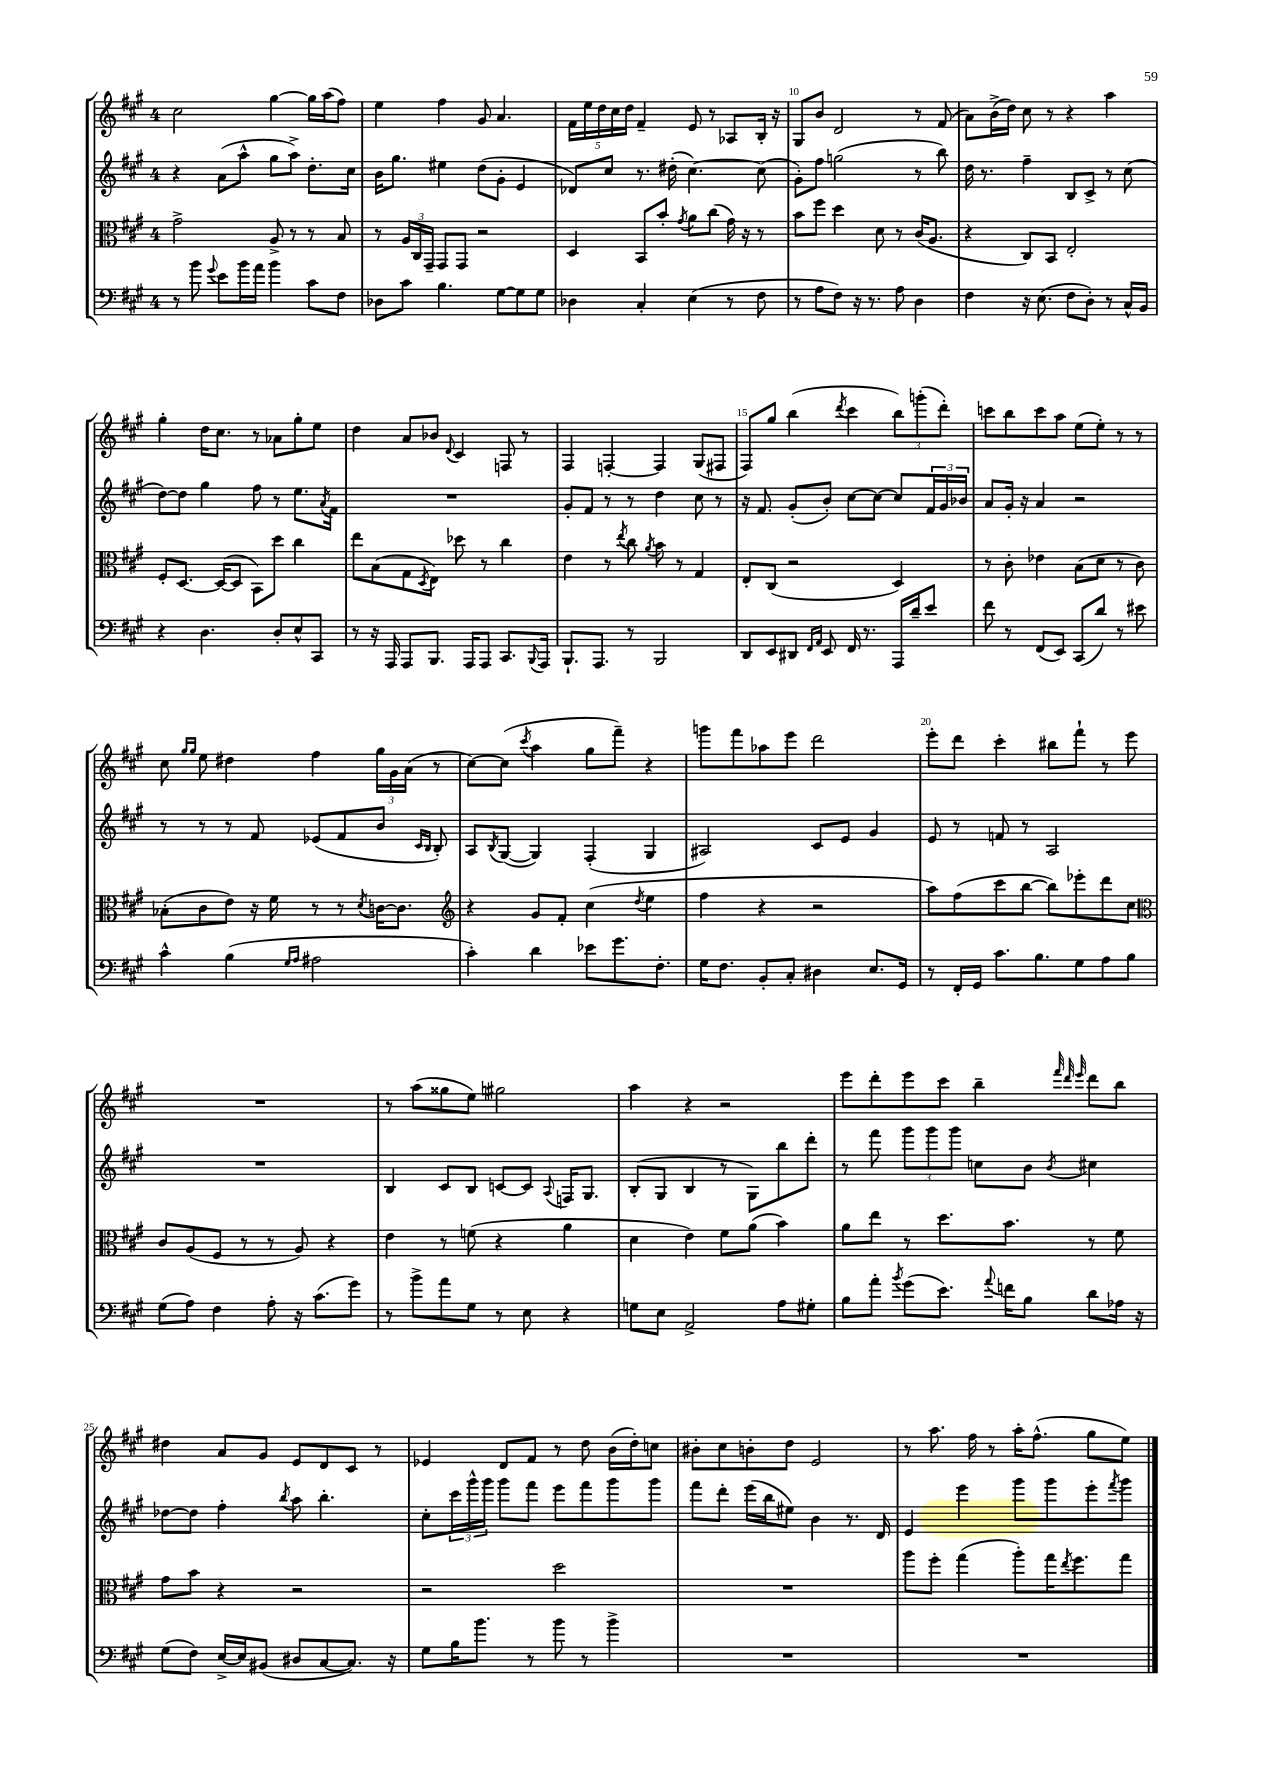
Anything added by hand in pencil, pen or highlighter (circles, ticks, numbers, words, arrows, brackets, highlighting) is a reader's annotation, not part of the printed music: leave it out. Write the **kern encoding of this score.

**kern	**kern	**kern	**kern
*staff4	*staff3	*staff2	*staff1
*clefF4	*clefC3	*clefG2	*clefG2
*k[f#c#g#]	*k[f#c#g#]	*k[f#c#g#]	*k[f#c#g#]
*M4/4	*M4/4	*M4/4	*M4/4
8r	2g#^	4r	2cc#
8b	.	.	.
8qqg#	.	.	.
8e	.	(8a	.
16b	.	8aa^^	.
16a	.	.	.
4b	8A^	8gg#	[4gg#
.	8r	8aa^)	.
8c#	8r	8.dd'	16gg#]
.	.	.	(16aa
8F#	8B	.	8ff#)
.	.	16cc#	.
=	=	=	=
8D-	8r	16b	4ee
.	.	8.gg#	.
8c#	24A	.	.
.	24C#	.	.
.	24GG#~	.	.
4.B	8GG#	4ee#	4ff#
.	8GG#	.	.
.	2r	(8dd	8g#
[8G#	.	8g#'	4.a
8G#]	.	4e	.
8G#	.	.	.
=	=	=	=
4D-	4D	8d-)	20f#
.	.	.	20ee
.	.	.	20dd
.	.	8cc#	.
.	.	.	20cc#
.	.	.	20dd
4C#'	8BB	8.r	4f#~
.	8b'	.	.
.	.	(16dd#'	.
.	8qg#	.	.
(4E	8a	[4.cc#)	8e
.	(8cc#	.	8r
8r	16g#)	.	8A-
.	16r	.	.
8F#	8r	(8cc#]	16B'
.	.	.	16r
=	=	=	=
8r	8b	8g#')	8G#
8A	8ff#	8ff#	8b
8F#)	4dd	(2gg	2d
16r	.	.	.
8.r	.	.	.
.	8d	.	.
8A	8r	.	.
4D	(16c#	8r	8r
.	8.A	.	.
.	.	8bb)	(8f#
=	=	=	=
4F#	4r	16dd	8a)
.	.	8.r	.
.	.	.	(16b^
.	.	.	16dd)
16r	8C#)	4ff#~	8cc#
(8.E	.	.	.
.	8BB	.	8r
8F#	2E'	8B	4r
8D')	.	8c#^	.
8r	.	8r	4aa
16C#^^	.	(8cc#	.
16BB	.	.	.
=	=	=	=
4r	8F#'	[8dd)	4gg#'
.	[8.D	8dd]	.
4.D	.	4gg#	16dd
.	(16D_	.	8.cc#
.	8D]	.	.
.	8BB)	8ff#	8r
8D'	8dd	8r	8a-
8E^^	4cc#	8.ee	8gg#'
8CC#	.	.	8ee
.	.	8qa	.
.	.	16f#	.
=	=	=	=
8r	8ee	1r	4dd
16r	(8B	.	.
16AAA	.	.	.
8AAA	8G#	.	8a
.	8qD	.	.
8.BBB	8E)	.	8b-
.	.	.	8qqd
.	8dd-	.	4c#
16AAA	.	.	.
8AAA	8r	.	.
8.CC#	4cc#	.	8F
.	.	.	8r
8qqBBB	.	.	.
16AAA	.	.	.
=	=	=	=
8.BBB`	4e	8g#'	4F#
.	.	8f#	.
8.AAA	.	.	.
.	8r	8r	[4F'
.	8qee	.	.
8r	8cc#	8r	.
.	8qa	.	.
2BBB	8b	4dd	4F]
.	8r	.	.
.	4G#	8cc#	(8G#
.	.	8r	8F#
=	=	=	=
8DD	8E'	16r	8F#)
.	.	8.f#	.
8EE	(8C#	.	8gg#
8DD#	2r	(8g#'	(4bb
16qqFF#	.	.	.
16qqAA	.	.	.
8EE	.	8b')	.
.	.	.	8qddd
16FF#	.	[8cc#	4ccc#
8.r	.	.	.
.	.	8cc#_	.
16AAA	4D)	8cc#]	12bb)
16d~	.	.	.
.	.	.	(12ggg'
8e	.	24f#	.
.	.	24g#	12ddd')
.	.	24b-	.
=	=	=	=
8f#	8r	8a	8ccc
8r	8c#'	16g#'	8bb
.	.	16r	.
(8FF#	4e-	4a	8ccc
8EE)	.	.	8aa
(8CC#	(8B	2r	(8ee
8d)	8d	.	8ee')
8r	8r	.	8r
8e#	8c#)	.	8r
=	=	=	=
4c#^^	(8B-'	8r	8cc#
.	.	.	16qqgg#
.	.	.	16qqgg#
.	8c#	8r	8ee
(4B	8e)	8r	4dd#
.	16r	8f#	.
.	16f#	.	.
16qqG#	.	.	.
16qqA	.	.	.
2A#	8r	(8e-	4ff#
.	8r	8f#	.
.	8qd	.	.
.	[16c	8b	24gg#
.	.	.	24g#
.	8.c]	.	.
.	.	.	(24a
.	.	16qqc#	.
.	.	16qqB	.
.	.	8B')	8r
=	=	=	=
*	*clefG2	*	*
4c#')	4r	8A	[8cc#)
.	.	8qB	.
.	.	([8G#	(8cc#]
.	.	.	8qccc#
4d	8g#	4G#])	4aa
.	8f#'	.	.
8e-	(4cc#	(4F#'	8gg#
8.g#	.	.	8fff#~)
.	8qdd	.	.
.	4ee	4G#	4r
8.F#'	.	.	.
=	=	=	=
16G#	4ff#	2A#)	8ggg
8.F#	.	.	.
.	.	.	8fff#
8BB'	4r	.	8aa-
8C#'	.	.	8eee
4D#	2r	8c#	2ddd
.	.	8e	.
8.E	.	4g#	.
16GG#	.	.	.
=	=	=	=
8r	8aa)	8e	8eee'
16FF#'	(8ff#	8r	8ddd
16GG#	.	.	.
8.c#	8ccc#	8f	4ccc#'
.	[8bb	8r	.
8.B	.	.	.
.	8bb])	2A	8bb#
8G#	8eee-'	.	8fff#`
8A	8ddd	.	8r
8B	8cc#	.	8eee
=	=	=	=
*	*clefC3	*	*
(8G#	8c#	1r	1r
8A)	(8A	.	.
4F#	8F#	.	.
.	8r	.	.
8A'	8r	.	.
16r	8A)	.	.
(8.c#	.	.	.
.	4r	.	.
8g#)	.	.	.
=	=	=	=
8r	4e	4B	8r
8b^	.	.	(8aa
8a	8r	8c#	8gg##
8G#	(8f	8B	8ee)
8r	4r	[8c	2gg#
8E	.	8c]	.
.	.	8qqA	.
4r	4a	16F	.
.	.	8.G#	.
=	=	=	=
8G	4d	(8B'	4aa
8E	.	8G#	.
2AA^	4e)	4B	4r
.	8f#	8r	2r
.	(8a	8G#)	.
8A	4b)	8bb	.
8G#'	.	8ddd'	.
=	=	=	=
8B	8a	8r	8eee
8a'	8ee	8fff#	8ddd'
8qb	.	.	.
(8g#	8r	12ggg#	8eee
.	.	12ggg#	.
8.e)	8.dd	.	8ccc#
.	.	12ggg#	.
.	.	8cc	4bb~
8qqa	.	.	.
16f	8.b	.	.
8B	.	8b	.
.	.	.	32qqfff#
.	.	.	32qqddd
.	.	8qb	32qqeee
8d	8r	4cc#	8ddd
16A-	8f#	.	8bb
16r	.	.	.
=	=	=	=
(8G#	8g#	[8dd-	4dd#
8F#)	8b	8dd-]	.
[16E^	4r	4ff#'	8a
16E]	.	.	.
(8BB#	.	.	8g#
.	.	8qbb	.
8D#	2r	8aa	8e
[8C#	.	4.bb'	8d
8.C#])	.	.	8c#
.	.	.	8r
16r	.	.	.
=	=	=	=
8G#	2r	8cc#'	4e-
16B	.	24ccc#	.
.	.	24ggg#^^	.
8.b	.	.	.
.	.	24ggg#	.
.	.	8ggg#	8d
8r	.	8fff#	8f#
8b	2dd	8eee	8r
8r	.	8fff#	8dd
4b^	.	8ggg#	(16b
.	.	.	16dd')
.	.	8ggg#	8cc
=	=	=	=
1r	1r	8fff#	8b#'
.	.	8ddd'	8cc#
.	.	(16eee	8b'
.	.	16bb	.
.	.	8ee#)	8dd
.	.	4b	2e
.	.	8.r	.
.	.	16d	.
=	=	=	=
1r	8aa	4e	8r
.	8ff#'	.	8.aa
.	(4gg#	4eee	.
.	.	.	16ff#
.	.	.	8r
.	8aa')	8ggg#	16aa'
.	.	.	(8.ff#^^
.	16gg#	8ggg#	.
.	8qee	.	.
.	8.ff#	.	.
.	.	8eee'	8gg#
.	.	8qfff#	.
.	8gg#	8ggg#	8ee)
==	==	==	==
*-	*-	*-	*-
